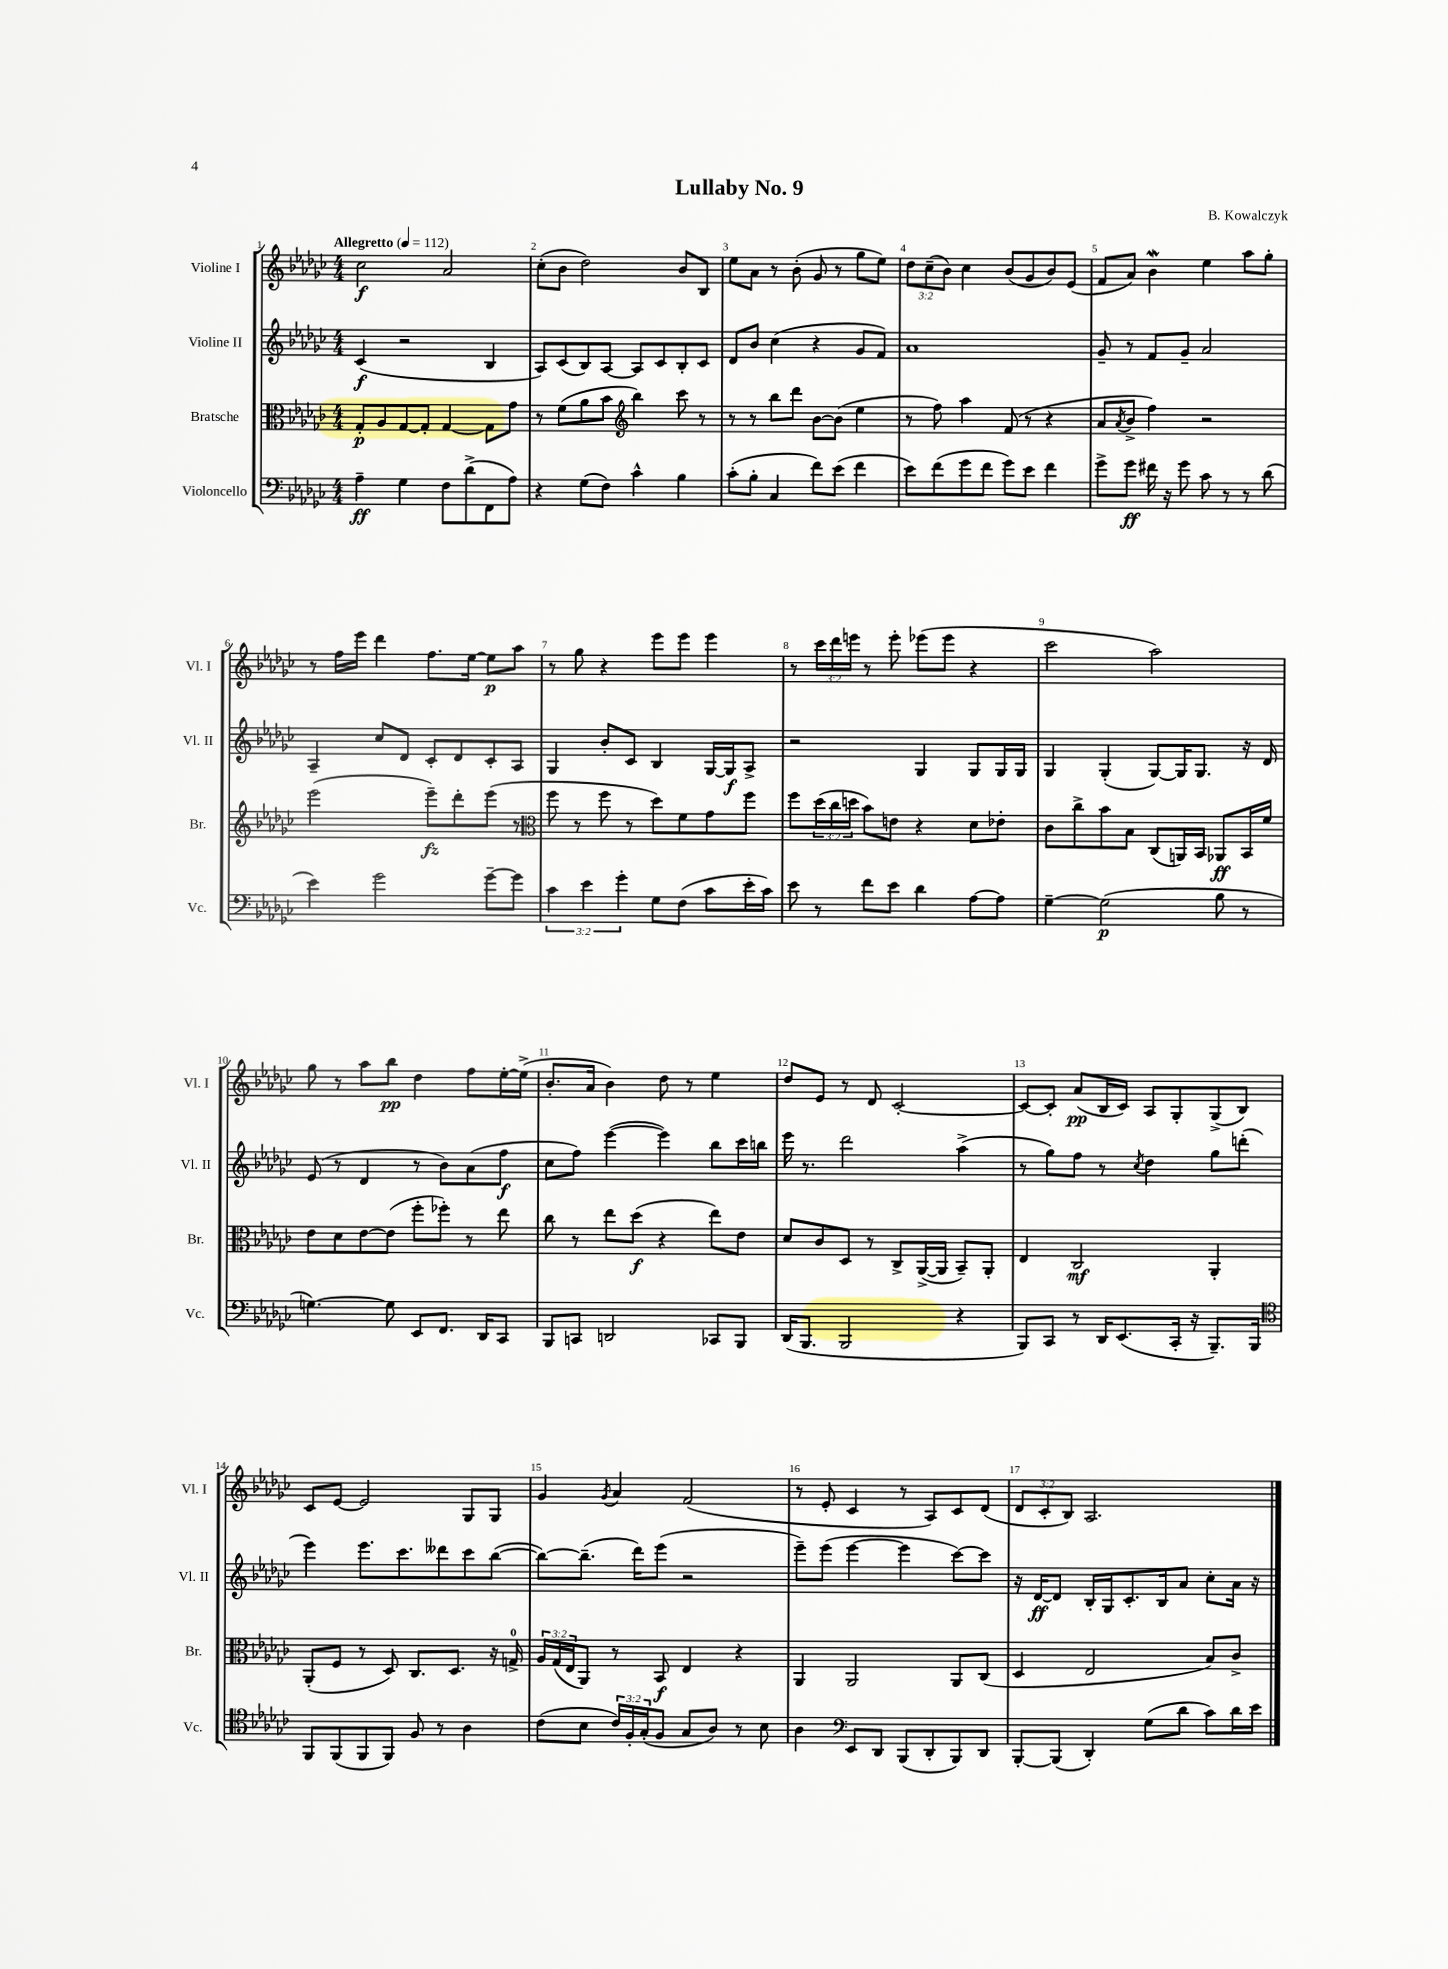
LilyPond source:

\header { title = "Lullaby No. 9" composer = "B. Kowalczyk" }
<<
\new StaffGroup <<
\new Staff = "s0" \with { instrumentName = "Violine I" shortInstrumentName = "Vl. I" } {
    \clef treble \key ges \major \numericTimeSignature \time 4/4 \override Staff.TupletNumber.text = #tuplet-number::calc-fraction-text \tempo "Allegretto" 4 = 112
    ces''2\f aes'2 |
    ces''8-.( bes'8 des''2) bes'8 bes8 |
    ees''8 aes'8 r8 bes'8-.( ges'8 r8 ges''8 ees''8) |
    \tuplet 3/2 { des''8 ces''8--( bes'8) } ces''4 bes'8( ges'8 bes'8) ees'8( |
    f'8 aes'8) bes'4\mordent ees''4 aes''8 ges''8-. |
    r8 f''16 ees'''16 des'''4 f''8. ees''16~ ees''8\p aes''8 |
    r8 ges''8 r4 ees'''8 ees'''8 ees'''4 |
    r8 \tuplet 3/2 { ces'''16 des'''16 e'''16 } r8 e'''8-. ees'''8( ees'''8 r4 |
    ces'''2 aes''2) |
    ges''8 r8 aes''8 bes''8\pp des''4 f''8 ees''16~-. ees''16->( |
    bes'8.-. aes'16 bes'4) des''8 r8 ees''4 |
    des''8 ees'8 r8 des'8 ces'2~-. |
    ces'8~ ces'8-. aes'8\pp( bes16 ces'16) aes8 ges8-. ges8->( bes8) |
    ces'8 ees'8~ ees'2 ges8 ges8 |
    ges'4 \acciaccatura { ges'8 } aes'4 f'2( |
    r8 ees'8-. ces'4 r8 aes8) ces'8 des'8( |
    \tuplet 3/2 { des'8 ces'8-. bes8) } aes2. \bar "|." |
}
\new Staff = "s1" \with { instrumentName = "Violine II" shortInstrumentName = "Vl. II" } {
    \clef treble \key ges \major \numericTimeSignature \time 4/4
    ces'4\f( r2 bes4 |
    aes8) ces'8( bes8) aes8~ aes8 ces'8 bes8-. ces'8 |
    des'8 bes'8 ces''4( r4 ges'8 f'8) |
    aes'1 |
    ges'8-- r8 f'8 ges'8-- aes'2 |
    aes4-- ces''8 des'8 ces'8-. des'8 ces'8-. aes8 |
    ges4 bes'8-. ces'8 bes4 ges16~ ges16\f aes8-> |
    r2 ges4 ges8 ges16 ges16 |
    ges4 ges4-.( ges8~) ges16 ges8. r16 des'16 |
    ees'8( r8 des'4 r8 bes'8) aes'8( f''8\f |
    ces''8 f''8) ees'''4~( ees'''4) bes''8 ces'''16 b''16 |
    ees'''16 r8. des'''2 aes''4->( |
    r8 ges''8) f''8 r8 \acciaccatura { ces''8 } des''4 ges''8 d'''8-.( |
    ees'''4) ees'''8. ces'''8. deses'''8 ces'''8 bes''8~( |
    bes''8~) bes''8.--( des'''16) ees'''8( r2 |
    ees'''8--) ees'''8( ees'''4~ ees'''4 ces'''8~) ces'''8 |
    r16 des'16~\ff des'8 bes16-. ges16 ces'8.-. bes16 aes'8 ces''8-. aes'16 r16 \bar "|." |
}
\new Staff = "s2" \with { instrumentName = "Bratsche" shortInstrumentName = "Br." } {
    \clef alto \key ges \major \numericTimeSignature \time 4/4 \override Staff.TupletNumber.text = #tuplet-number::calc-fraction-text
    ges8-.\p aes8 ges8~ ges8-. ges4~ ges8 ges'8 |
    r8 f'8( aes'8 bes'8 \clef treble bes''4) ces'''8 r8 |
    r8 r8 bes''8 des'''8 bes'8~ bes'8( ees''4 |
    r8 f''8) aes''4 f'8( r8 r4 |
    aes'8 \acciaccatura { aes'8 } bes'8-> f''4) r2 |
    ees'''2( ees'''8--\fz) des'''8-. ees'''8( r8 |
    \clef alto f''8 r8 f''8 r8 des''8) f'8 ges'8 f''8 |
    f''8 \tuplet 3/2 { des''16( ces''16 d''16 } bes'8) e'8 r4 des'8 ees'8-. |
    ces'8 ces''8-> bes'8 bes8 ces8( a,16) bes,16 aes,8\ff bes,16 f'16 |
    ees'8 des'8 ees'8~ ees'8( f''8-. fes''8-.) r8 ees''8 |
    ces''8 r8 ees''8 des''8\f( r4 ees''8) ees'8 |
    des'8 ces'8 des8 r8 ces8-> aes,16~->( aes,16 bes,8--) aes,8-. |
    ees4 ces2\mf aes,4-. |
    aes,8-.( f8 r8 des8) ces8. des8. r16 g16-0-> |
    \tuplet 3/2 { aes16 ges16( ees16 } aes,8) r8 bes,8\f ees4 r4 |
    aes,4 aes,2 aes,8 ces8( |
    des4 ees2 bes8) ces'8-> \bar "|." |
}
\new Staff = "s3" \with { instrumentName = "Violoncello" shortInstrumentName = "Vc." } {
    \clef bass \key ges \major \numericTimeSignature \time 4/4 \override Staff.TupletNumber.text = #tuplet-number::calc-fraction-text
    aes4--\ff ges4 f8 des'8->( f,8 aes8) |
    r4 ges8( f8) ces'4-^ bes4 |
    ces'8-.( bes8-. ces4 f'8) ees'8( f'4 |
    ees'8) f'8( ges'8 f'8 ges'8) ees'8 f'4 |
    ges'8-> ges'8\ff fis'16 r16 ges'8 ces'8 r8 r8 des'8( |
    ees'4) ges'2 ges'8~-- ges'8 |
    \tuplet 3/2 { ces'4 ees'4 ges'4-. } ges8 f8( ces'8 ees'16-. ces'16) |
    ees'8 r8 f'8 ees'8 des'4 aes8~ aes8 |
    ges4~-- ges2\p( bes8 r8 |
    g4.~) g8 ees,8 f,8. des,16 ces,8 |
    bes,,8 c,8 d,2 ces,8 bes,,8 |
    des,16( bes,,8. bes,,2 r4 |
    bes,,8) ces,8 r8 des,16 ees,8.( ces,16-. r16 bes,,8.--) bes,,16 |
    \clef tenor f,8 f,8( f,8 f,8) f8 r8 aes4 |
    ces'8( bes8 \tuplet 3/2 { ces'16) f16-. ges16-.( } f8 ges8 aes8) r8 bes8 |
    aes4 \clef bass ees,8 des,8 bes,,8( des,8-. bes,,8) des,8 |
    bes,,8~-. bes,,8( des,4-.) ges8( des'8 ces'8) des'16 ees'16 \bar "|." |
}
>>
>>
\layout { \context { \Score \override BarNumber.break-visibility = ##(#f #t #t) barNumberVisibility = #all-bar-numbers-visible } }
